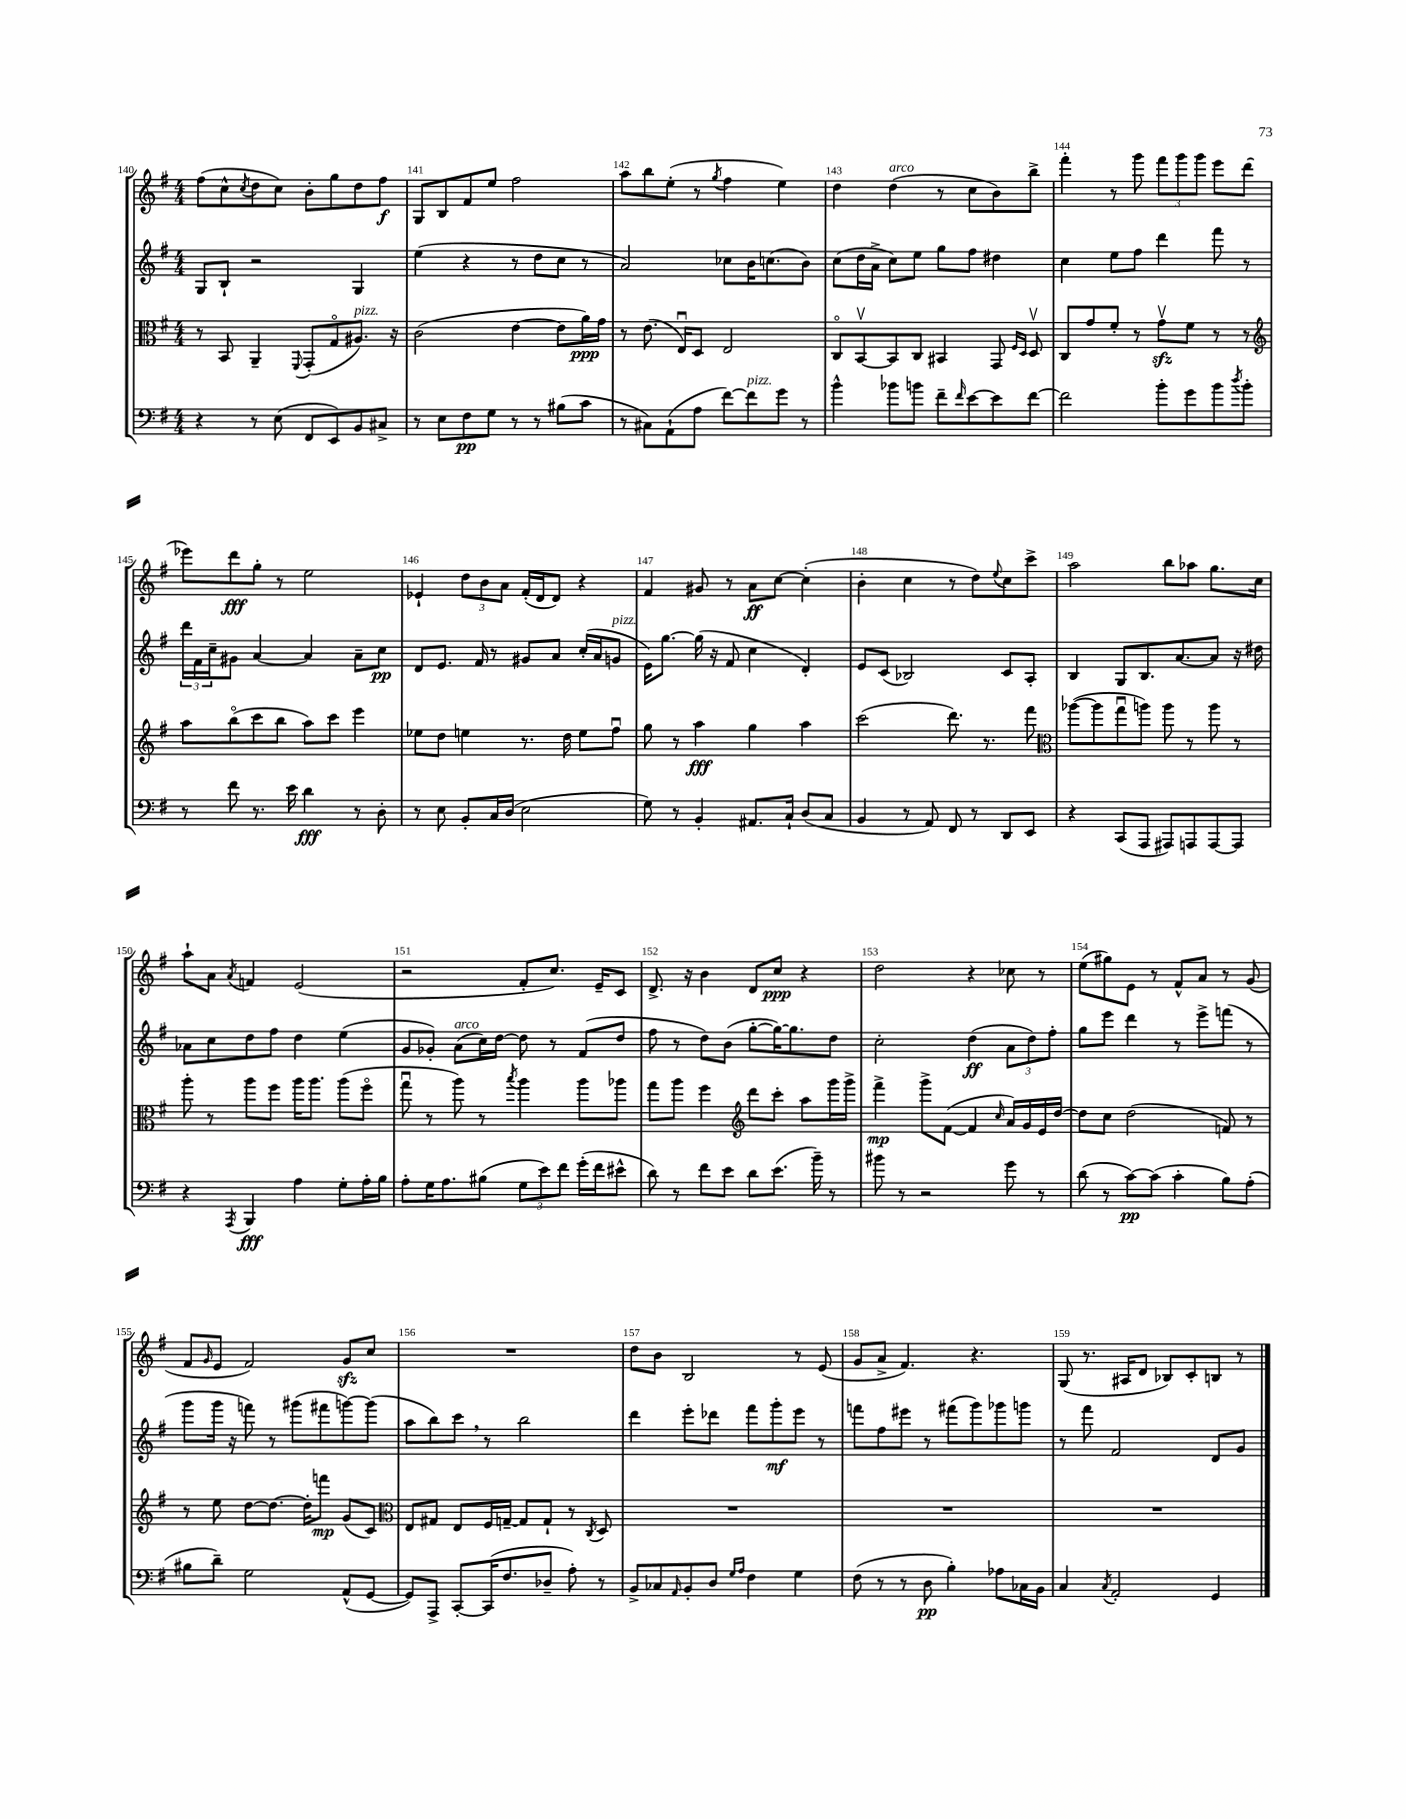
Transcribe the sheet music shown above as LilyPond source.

<<
\new StaffGroup <<
\new Staff = "s0" {
    \clef treble \key g \major \numericTimeSignature \time 4/4
    fis''8( c''8-^ \acciaccatura { c''8 } d''8 c''8) b'8-. g''8 d''8 fis''8\f |
    g8 b8 fis'8 e''8 fis''2 |
    a''8 b''8 e''8-.( r8 \acciaccatura { g''8 } fis''4 e''4) |
    d''4 d''4^\markup { \italic "arco" }( r8 c''8 b'8) b''8-> |
    fis'''4-. r8 g'''8 \tuplet 3/2 { fis'''8 g'''8 g'''8 } e'''8 d'''8( |
    ees'''8) d'''8\fff g''8-. r8 e''2 |
    ees'4-! \tuplet 3/2 { d''8 b'8 a'8 } fis'16-.( d'16 d'8) r4 |
    fis'4 gis'8 r8 a'8\ff c''8~ c''4-.( |
    b'4-. c''4 r8 d''8) \appoggiatura { e''8 } c''8 c'''8-> |
    a''2 b''8 aes''8 g''8. c''16 |
    a''8-! a'8 \acciaccatura { a'8 } f'4 e'2( |
    r2 fis'8-. c''8.) e'16-- c'8 |
    d'8.-> r16 b'4 d'8 c''8\ppp r4 |
    d''2 r4 ces''8 r8 |
    e''8( gis''8) e'8 r8 fis'8-^ a'8 r8 g'8( |
    fis'8 \grace { g'16 } e'8 fis'2) g'8\sfz c''8 |
    R1 |
    d''8 b'8 b2 r8 e'8( |
    g'8 a'8-> fis'4.) r4. |
    g8( r8. ais16 d'8 bes8) c'8-. b8 r8 \bar "|." |
}
\new Staff = "s1" {
    \clef treble \key g \major \numericTimeSignature \time 4/4
    g8 b8-! r2 g4 |
    e''4( r4 r8 d''8 c''8 r8 |
    a'2) ces''8 b'16 c''8.( b'8) |
    c''8( d''16 a'16-> c''8) e''8 g''8 fis''8 dis''4 |
    c''4 e''8 fis''8 d'''4 fis'''8 r8 |
    \tuplet 3/2 { d'''16 fis'16 c''16-- } gis'8 a'4~ a'4 a'8-- c''8\pp |
    d'8 e'8. fis'16 r8 gis'8 a'8 c''16-.( a'16 g'8^\markup { \italic "pizz." } |
    e'16) g''8.~ g''16( r16 fis'8 c''4 d'4-.) |
    e'8 c'8( bes2) c'8 a8-. |
    b4 g8 b8. a'8.~ a'8 r16 dis''16 |
    aes'8 c''8 d''8 fis''8 d''4 e''4( |
    g'8 ges'8-.) a'8^\markup { \italic "arco" }( c''16) d''16~ d''8 r8 fis'8( d''8 |
    fis''8 r8 d''8) b'8( g''8~-. g''16~) g''8. d''8 |
    c''2-. d''4\ff( \tuplet 3/2 { a'8 d''8) fis''8-. } |
    g''8 e'''8 d'''4 r8 e'''8-> f'''8( r8 |
    g'''8 g'''16 r16 f'''8) r8 gis'''8( fis'''8 g'''8~) g'''8( |
    a''8 b''8) c'''8 \breathe r8 b''2 |
    d'''4 e'''8-. des'''8 fis'''8 g'''8-.\mf e'''8 r8 |
    f'''8 fis''8 eis'''8 r8 fis'''8( g'''8) ges'''8 g'''8 |
    r8 fis'''8 fis'2 d'8 g'8 \bar "|." |
}
\new Staff = "s2" {
    \clef alto \key g \major \numericTimeSignature \time 4/4
    r8 b,8 a,4-- \appoggiatura { fis,8 } g,8-.( g8\flageolet ais8.^\markup { \italic "pizz." }) r16 |
    c'2( e'4~ e'8 a'16\ppp) g'16 |
    r8 e'8.( e16\downbow) d8 e2 |
    c8\flageolet b,8~\upbow b,8 c8 bis,4 g,8 \grace { fis16 d16 } d8\upbow |
    c8 g'8 fis'8-. r8 g'8\upbow\sfz fis'8 r8 r8 |
    \clef treble a''8 b''8\flageolet( c'''8 b''8 a''8) c'''8 e'''4 |
    ees''8 d''8 e''4 r8. d''16 e''8 fis''8\downbow |
    g''8 r8 a''4\fff g''4 a''4 |
    c'''2( d'''8.) r8. fis'''8 |
    \clef alto aes''8~( aes''8 g''8\downbow a''8) a''8 r8 a''8 r8 |
    a''8-. r8 a''8 fis''8 a''16 a''8. a''8( fis''8\flageolet |
    g''8\downbow r8 a''8) r8 \acciaccatura { b''8 } a''4 a''8 aes''8 |
    g''8 a''8 fis''4 \clef treble d'''8 c'''8-. a''8 g'''16 g'''16-> |
    fis'''4->\mp g'''8-> fis'8~( fis'4 \grace { c''16 } a'16) g'16 e'16 d''16~ |
    d''8 c''8 d''2( f'8) r8 |
    r8 e''8 d''8~ d''8.~ d''16-. f'''8\mp g'8( c'8) |
    \clef alto e8 gis8 e8 fis16 g16~-- g8 g8-! r8 \acciaccatura { c8 } d8 |
    R1 |
    R1 |
    R1 \bar "|." |
}
\new Staff = "s3" {
    \clef bass \key g \major \numericTimeSignature \time 4/4
    r4 r8 e8( fis,8 e,8) b,8 cis8-> |
    r8 e8 fis8\pp g8 r8 r8 bis8( c'8 |
    r8 cis8) a,8-!( a8 fis'8~) fis'8^\markup { \italic "pizz." } g'8 r8 |
    b'4-^ bes'8 b'8 fis'8-- \grace { fis'16 } e'8~ e'8 fis'8~ |
    fis'2 b'8-. g'8 b'8 \acciaccatura { d''8 } b'8-. |
    r8 fis'8 r8. e'16 d'4\fff r8 d8-. |
    r8 e8 b,8-. c16 d16( e2 |
    g8) r8 b,4-. ais,8. c16-! d8( c8 |
    b,4 r8 a,8) fis,8 r8 d,8 e,8 |
    r4 c,8( a,,8 ais,,8) a,,8 a,,8~ a,,8 |
    r4 \acciaccatura { a,,8 } b,,4\fff a4 g8-. a16-. b16 |
    a8-. g16 a8. bis8( \tuplet 3/2 { g8 e'8) fis'8 } g'16-.( fis'16 eis'8-^ |
    d'8) r8 fis'8 e'8 d'8 e'8.( b'16--) r8 |
    bis'8 r8 r2 g'8 r8 |
    d'8( r8 c'8~\pp) c'8( c'4-. b8) a8-.( |
    bis8 d'8--) g2 a,8-^( g,8~ |
    g,8) a,,8-> c,8~-. c,16( fis8. des8-- a8-.) r8 |
    b,8-> ces8 \grace { a,16 } b,8-. d8 \grace { g16 a16 } fis4 g4 |
    fis8( r8 r8 d8\pp b4-.) aes8 ces16 b,16 |
    c4 \acciaccatura { c8 } a,2-. g,4 \bar "|." |
}
>>
>>
\layout { \context { \Score currentBarNumber = #140 \override BarNumber.break-visibility = ##(#f #t #t) barNumberVisibility = #all-bar-numbers-visible } }
